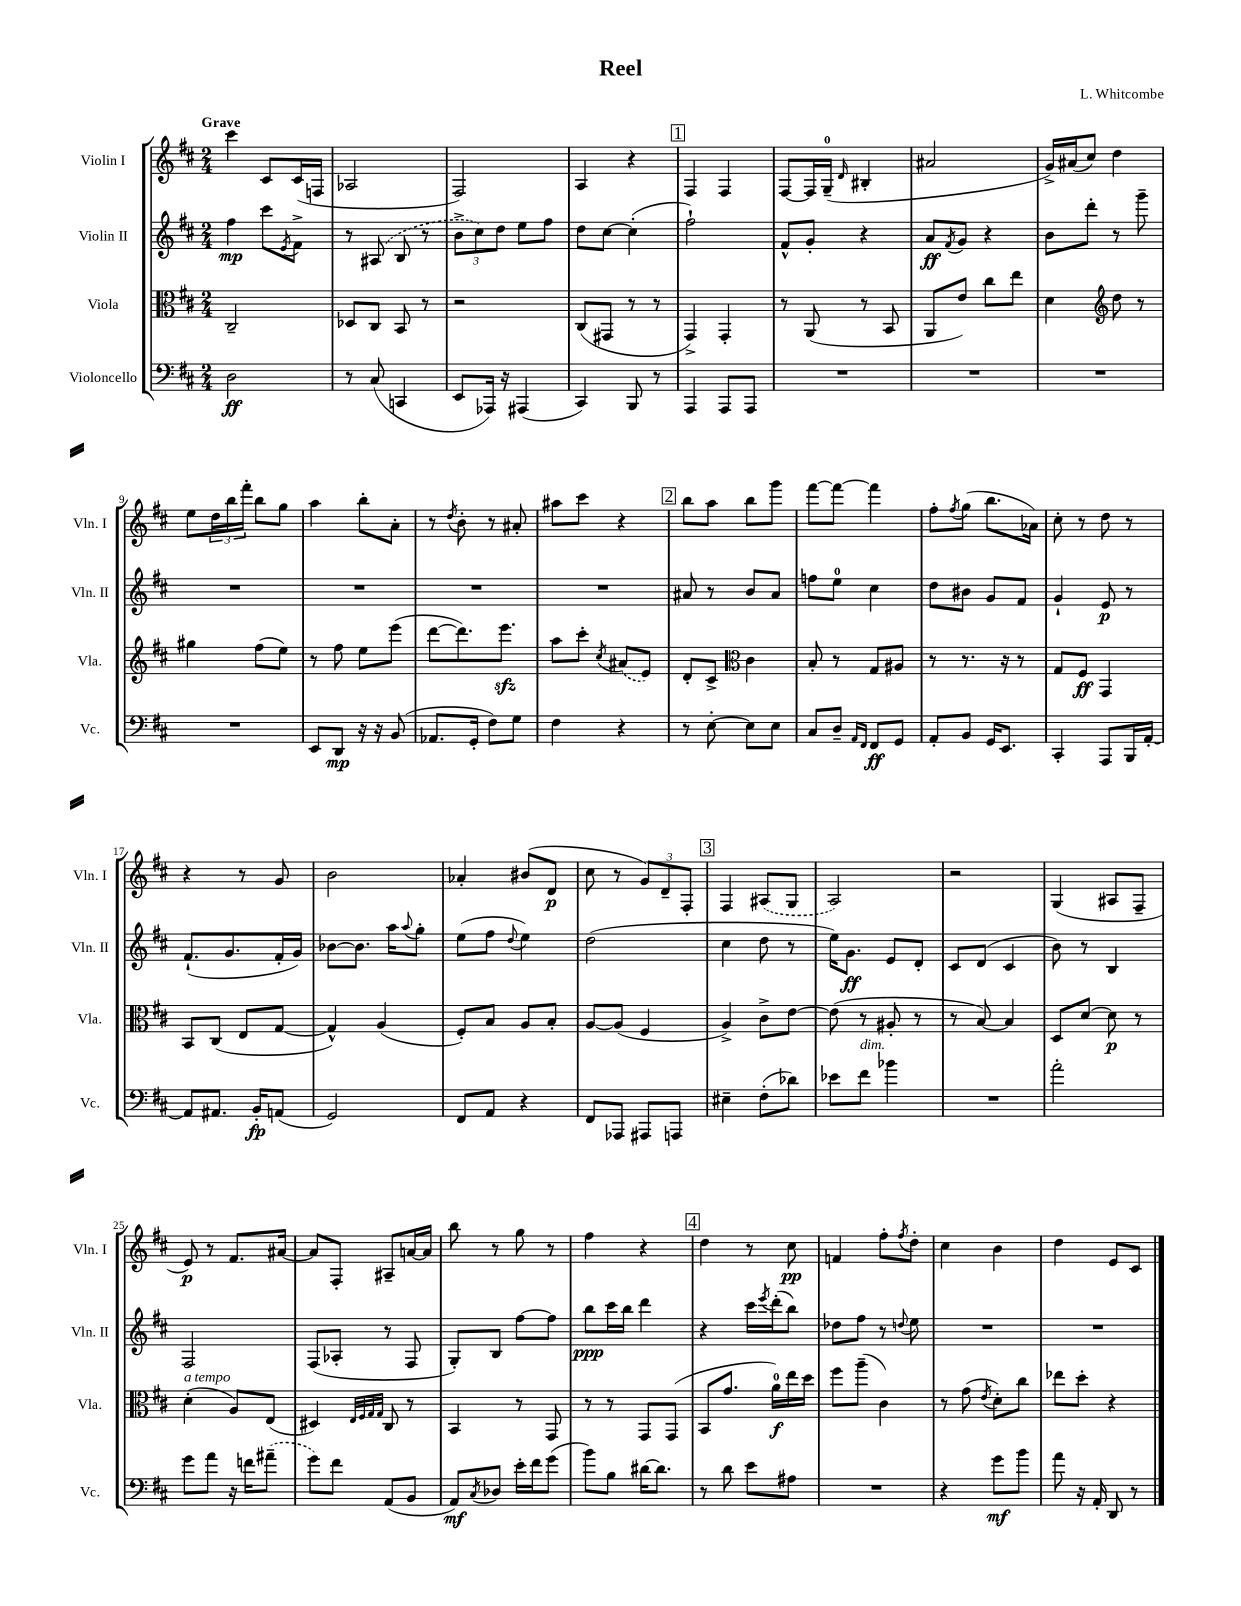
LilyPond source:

\header { title = "Reel" composer = "L. Whitcombe" }
<<
\new StaffGroup <<
\new Staff = "s0" \with { instrumentName = "Violin I" shortInstrumentName = "Vln. I" } {
    \clef treble \key d \major \numericTimeSignature \time 2/4 \tempo "Grave"
    cis'''4 cis'8 cis'16( f16 |
    aes2 |
    fis2) |
    a4 r4 |
    \mark \markup { \box "1" } fis4 fis4 |
    fis8~ fis16 g16-0--( \grace { d'16 } bis4-. |
    ais'2 |
    g'16->) ais'16( cis''8) d''4 |
    e''8 \tuplet 3/2 { d''16 b''16 fis'''16-. } b''8 g''8 |
    a''4 b''8-. a'8-. |
    r8 \acciaccatura { d''8 } b'8-. r8 ais'8-. |
    ais''8 cis'''8 r4 |
    \mark \markup { \box "2" } b''8 a''8 b''8 g'''8 |
    fis'''8~ fis'''8~ fis'''4 |
    fis''8-. \acciaccatura { fis''8 } g''8( b''8. aes'16) |
    cis''8-. r8 d''8 r8 |
    r4 r8 g'8 |
    b'2 |
    aes'4-. bis'8( d'8\p |
    cis''8 r8 \tuplet 3/2 { g'8) d'8-- fis8-. } |
    \mark \markup { \box "3" } fis4 \once \slurDashed ais8( g8 |
    a2) |
    r2 |
    g4( ais8 fis8-- |
    e'8\p) r8 fis'8. ais'16~ |
    ais'8 fis8-. ais8-- a'16~ a'16 |
    b''8 r8 g''8 r8 |
    fis''4 r4 |
    \mark \markup { \box "4" } d''4 r8 cis''8\pp |
    f'4 fis''8-. \acciaccatura { fis''8 } d''8-. |
    cis''4 b'4 |
    d''4 e'8 cis'8 \bar "|." |
}
\new Staff = "s1" \with { instrumentName = "Violin II" shortInstrumentName = "Vln. II" } {
    \clef treble \key d \major \numericTimeSignature \time 2/4
    fis''4\mp cis'''8 \acciaccatura { e'8 } fis'8-> |
    r8 \once \slurDashed ais8( b8 r8 |
    \tuplet 3/2 { b'8-> cis''8) d''8 } e''8 fis''8 |
    d''8 cis''8~ cis''4-.( |
    \mark \markup { \box "1" } fis''2-!) |
    fis'8-^ g'8-. r4 |
    a'8\ff \acciaccatura { fis'8 } g'8 r4 |
    b'8 d'''8-. r8 g'''8-- |
    R2 |
    R2 |
    R2 |
    R2 |
    \mark \markup { \box "2" } ais'8 r8 b'8 ais'8 |
    f''8 e''8-0 cis''4 |
    d''8 bis'8 g'8 fis'8 |
    g'4-! e'8\p r8 |
    fis'8.-!( g'8. fis'16-. g'16) |
    bes'8~ bes'8. a''16 \appoggiatura { a''8 } g''8-. |
    e''8( fis''8 \appoggiatura { d''8 } e''4) |
    d''2( |
    \mark \markup { \box "3" } cis''4 d''8 r8 |
    e''16) g'8.\ff e'8 d'8-. |
    cis'8 d'8( cis'4 |
    b'8) r8 b4 |
    fis2 |
    fis8( aes8-. r8 fis8 |
    g8-.) b8 fis''8~ fis''8 |
    b''8\ppp cis'''16 b''16 d'''4 |
    \mark \markup { \box "4" } r4 cis'''16 \acciaccatura { e'''8 } d'''16-.( b''8) |
    des''8 fis''8 r8 \appoggiatura { d''8 } e''8 |
    R2 |
    R2 \bar "|." |
}
\new Staff = "s2" \with { instrumentName = "Viola" shortInstrumentName = "Vla." } {
    \clef alto \key d \major \numericTimeSignature \time 2/4
    cis2-- |
    des8 cis8 b,8 r8 |
    r2 |
    cis8( gis,8 r8 r8 |
    \mark \markup { \box "1" } g,4->) g,4-. |
    r8 a,8( r8 b,8 |
    a,8 e'8) cis''8 e''8 |
    d'4 \clef treble d''8 r8 |
    gis''4 fis''8( e''8) |
    r8 fis''8 e''8 e'''8( |
    d'''8~ d'''8.) e'''8.\sfz |
    a''8 cis'''8-. \acciaccatura { cis''8 } \once \slurDashed ais'8( e'8) |
    \mark \markup { \box "2" } d'8-. cis'8-> \clef alto cis'4 |
    b8-. r8 g8 ais8 |
    r8 r8. r16 r8 |
    g8 fis8\ff g,4 |
    b,8 cis8( e8 g8~ |
    g4-^) a4( |
    fis8-.) b8 a8 b8-. |
    a8~ a8( fis4 |
    \mark \markup { \box "3" } a4->) cis'8-> e'8~ |
    e'8( r8 ais8-. r8 |
    r8 b8~) b4 |
    d8 d'8~ d'8\p r8 |
    d'4-.^\markup { \italic "a tempo" }( a8) e8( |
    dis4) \grace { e32 fis32 g32 g32 } cis8 r8 |
    b,4 r8 g,8 |
    r8 r8 g,8 g,8( |
    \mark \markup { \box "4" } b,8 g'8. a'16-0\f) e''16 d''16 |
    fis''8 a''8--( cis'4) |
    r8 g'8( \acciaccatura { e'8 } d'8-.) cis''8 |
    ees''8 d''8-. r4 \bar "|." |
}
\new Staff = "s3" \with { instrumentName = "Violoncello" shortInstrumentName = "Vc." } {
    \clef bass \key d \major \numericTimeSignature \time 2/4
    d2\ff |
    r8 cis8( c,4 |
    e,8 aes,,16) r16 ais,,4( |
    cis,4) b,,8 r8 |
    \mark \markup { \box "1" } a,,4 a,,8 a,,8 |
    R2 |
    R2 |
    R2 |
    R2 |
    e,8 d,8\mp r16 r16 b,8( |
    aes,8. g,16-. fis8) g8 |
    fis4 r4 |
    \mark \markup { \box "2" } r8 e8~-. e8 e8 |
    cis8 d8-- \grace { a,16 fis,16 } fis,8\ff g,8 |
    a,8-. b,8 g,16 e,8. |
    cis,4-. a,,8 b,,16 a,16~-. |
    a,8 ais,8. b,16-.\fp a,8( |
    g,2) |
    fis,8 a,8 r4 |
    fis,8 aes,,8 ais,,8 a,,8 |
    \mark \markup { \box "3" } eis4-- fis8-.( des'8) |
    ees'8 fis'8^\markup { \italic "dim." } bes'4 |
    R2 |
    a'2-. |
    g'8 a'8 r16 f'16 \once \slurDashed ais'8--( |
    g'8) fis'8 a,8( b,8 |
    a,8\mf) \acciaccatura { cis8 } des8 e'16-. fis'16 g'8( |
    b'8) b8 dis'16~ dis'8. |
    \mark \markup { \box "4" } r8 d'8 e'8 ais8 |
    R2 |
    r4 g'8\mf b'8 |
    a'8 r16 a,16-. d,8 r8 \bar "|." |
}
>>
>>
